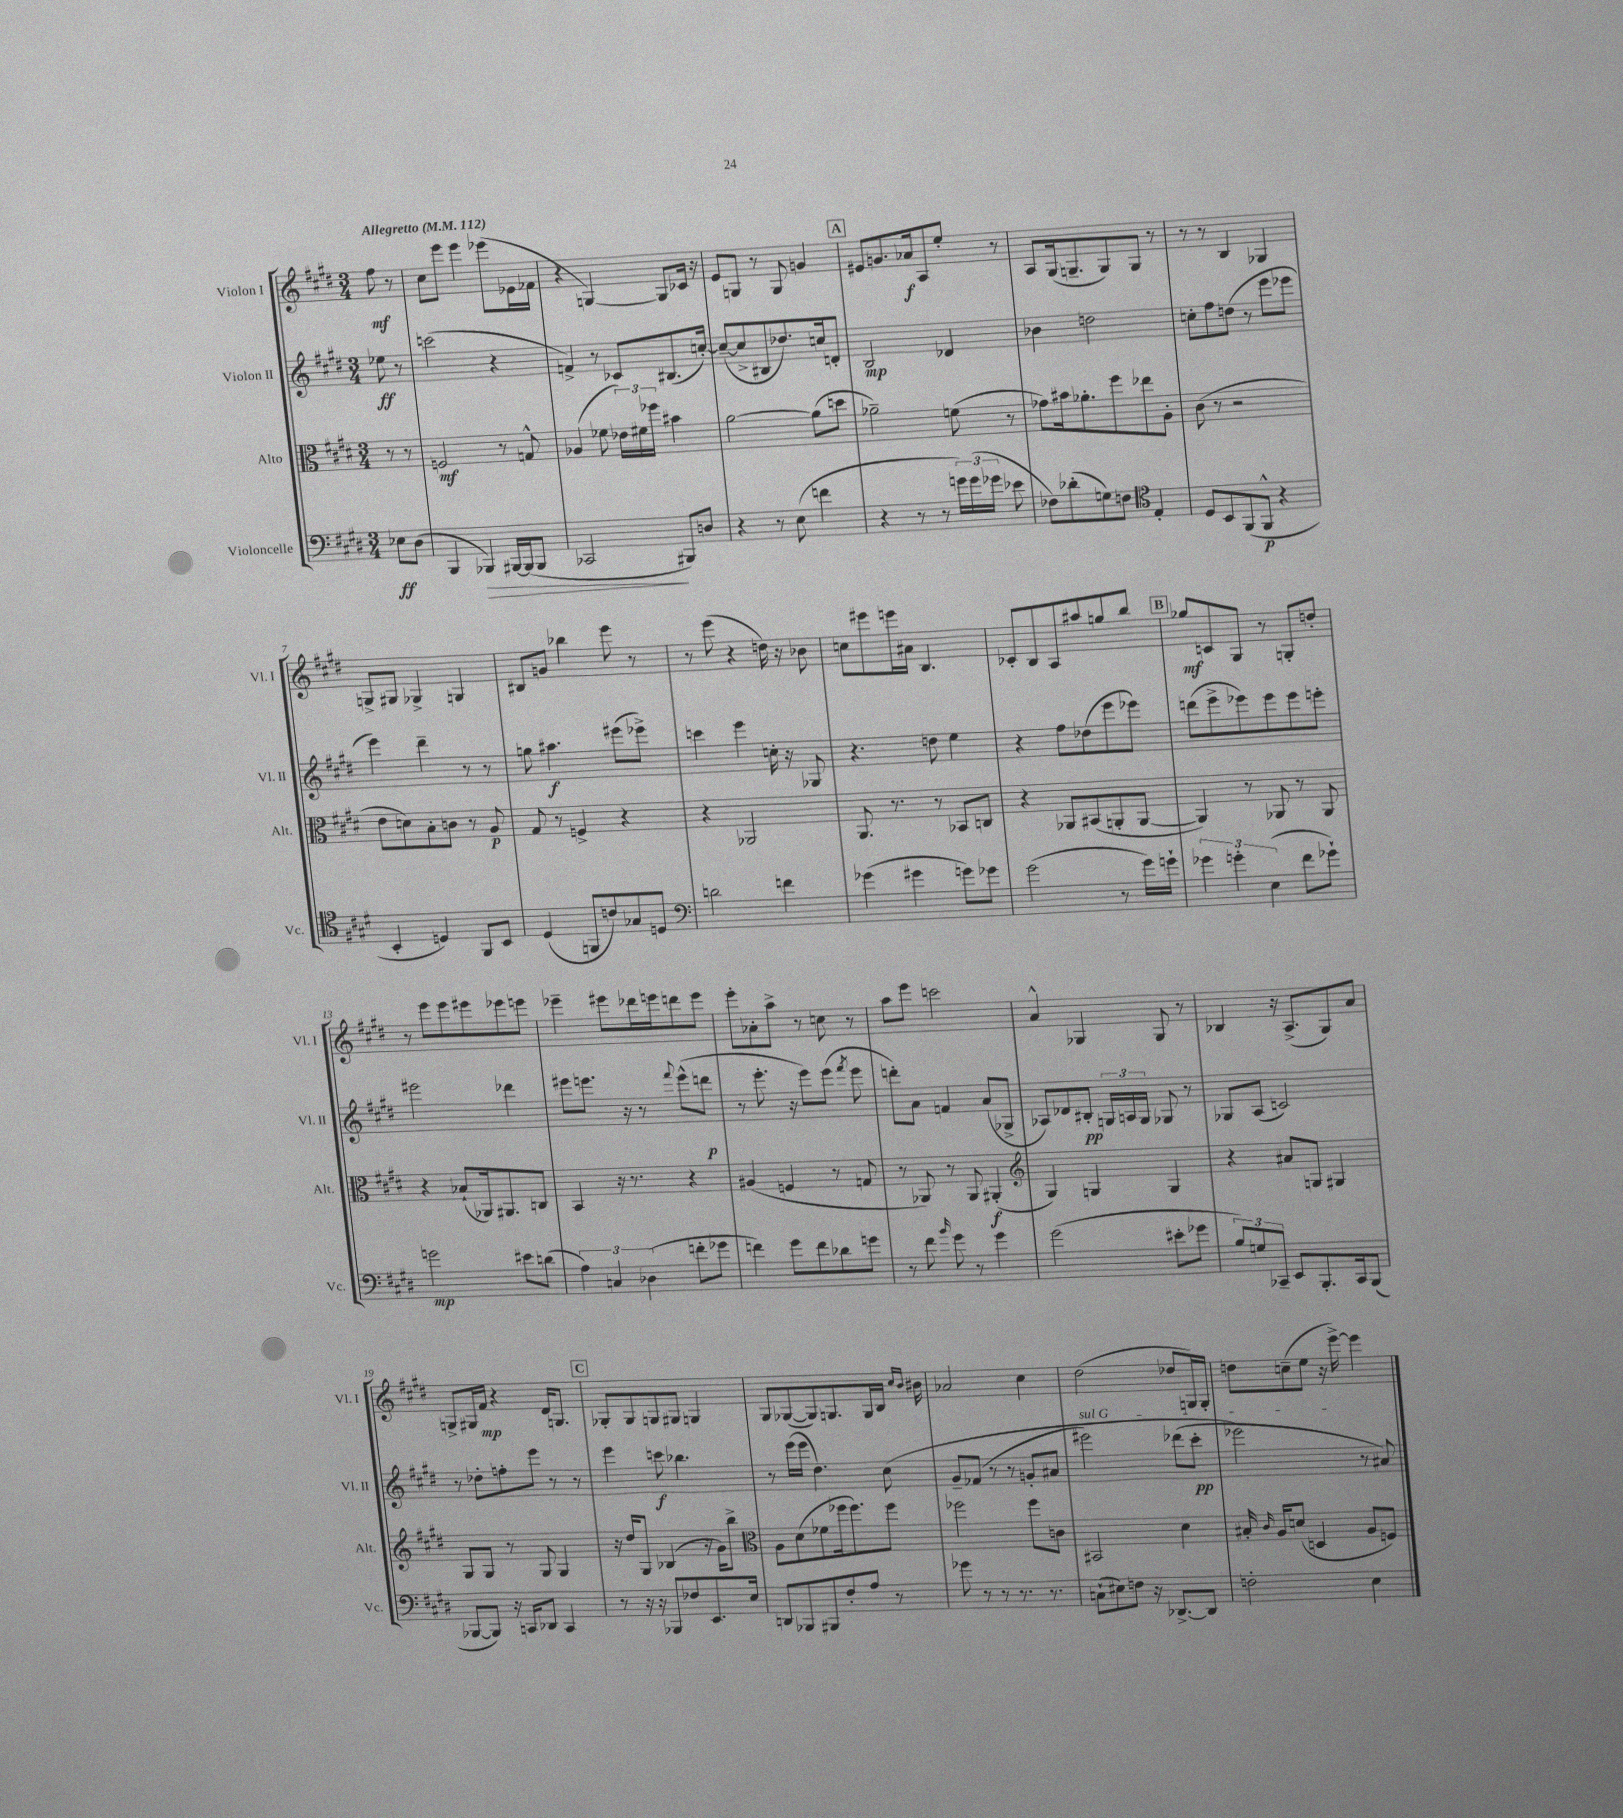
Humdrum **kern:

**kern	**dynam	**kern	**dynam	**kern	**dynam	**kern	**dynam
*part4	*part4	*part3	*part3	*part2	*part2	*part1	*part1
*staff4	*staff4	*staff3	*staff3	*staff2	*staff2	*staff1	*staff1
*I"Violoncelle	*	*I"Alto	*	*I"Violon II	*	*I"Violon I	*
*I'Vc.	*	*I'Alt.	*	*I'Vl. II	*	*I'Vl. I	*
*clefF4	*	*clefC3	*	*clefG2	*	*clefG2	*
*k[f#c#g#d#]	*	*k[f#c#g#d#]	*	*k[f#c#g#d#]	*	*k[f#c#g#d#]	*
*M3/4	*	*M3/4	*	*M3/4	*	*M3/4	*
*MM112	*	*MM112	*	*MM112	*	*MM112	*
=	=	=	=	=	=	=	=
!	!	!	!	!	!	!LO:TX:a:B:t=Allegretto	!
8E-X\L	ff	8r	.	8ee-X\	ff	8ff#\	mf
(8D#\J	.	8r	.	8r	.	8r	.
=1	=1	=1	=1	=1	=1	=1	=1
4BBB/	.	2Fn/	mf	(2cccn\	.	8cc#\L	.
.	.	.	.	.	.	8eee\J	.
!	!LO:HP:b	!	!	!	!	!	!
4BBB-X/)	>	.	.	.	.	4eee\	.
[16BBB#X/LL	.	8r	.	4r	.	(8eee-X\L	.
(16BBB#/J]	.	.	.	.	.	.	.
8BBB#/J	.	8Gn^^/	.	.	.	16e-X\L	.
.	.	.	.	.	.	16f-X\JJ	.
=2	=2	=2	=2	=2	=2	=2	=2
2CC-X/	.	(4A-X/	.	4fn^/)	.	4r	.
.	.	8f-X\	.	8r	.	[4Gn/)	.
.	.	24e-X\LL)	.	8c-X/L	.	.	.
.	.	24f#X\	.	.	.	.	.
.	.	24ff-X\JJ	.	.	.	.	.
8BBB#X/L)	]	4b#X\	.	(8.B#X/	.	8G/L]	.
8Dn/J	.	.	.	.	.	16c-X/Jk	.
.	.	.	.	[16ccn'/Jk)	.	16r	.
=3	=3	=3	=3	=3	=3	=3	=3
4r	.	[2a\	.	(8cc~/L_	.	8e/L	.
.	.	.	.	8cc^/]	.	8Gn/J	.
8r	.	.	.	8B#X/	.	8r	.
(8E\	.	.	.	8.dd-X/)	.	8G/	.
4fn\	.	(8a\L]	.	.	.	4gn/	.
.	.	.	.	16ccn/k	.	.	.
.	.	8ddn\J	.	8dn'/J	.	.	.
!!LO:REH:place=s1:t=A
=4	=4	=4	=4	=4	=4	=4	=4
4r	.	2a-X~\)	.	2B/	mp	8e#X/L	.
.	.	.	.	.	.	8.gn/	.
8r	.	.	.	.	.	.	.
.	.	.	.	.	.	16a-X/k	f
8r	.	.	.	.	.	8A/	.
24gn\LL)	.	(8fn\	.	4d-X/	.	8ee'/J	.
(24g\	.	.	.	.	.	.	.
24g-X\JJ	.	.	.	.	.	.	.
8e-X\	.	8r	.	.	.	8r	.
=5	=5	=5	=5	=5	=5	=5	=5
8F-X\L)	.	8g-X\L)	.	4b-X\	.	8A/L	.
(8d-X'\	.	16b#X\k	.	.	.	(16G#/k	.
.	.	8.a-X'\	.	.	.	8.Gn~/	.
8Gn\)	.	.	.	2ddn\	.	.	.
8Fn\J	.	8ff#\	.	.	.	8G/)	.
*clefC4	*	*	*	*	*	*	*
4E'/	.	8ee-X\	.	.	.	8G/J	.
.	.	8A'\J	.	.	.	8r	.
=6	=6	=6	=6	=6	=6	=6	=6
8D#/L	.	(8c#\	.	8ccn'\L	.	8r	.
8BB/	.	8r	.	8ff#\	.	8r	.
(8FF#/	.	2r	.	(8ddn\J	.	4B/	.
8FF#^^/J	p	.	.	8r	.	.	.
4r	.	.	.	8eee\L	.	4G-X/	.
.	.	.	.	8eee-X\J	.	.	.
!!LO:LB:g=z
=7	=7	=7	=7	=7	=7	=7	=7
4BB'/	.	8e\L	.	4eee\)	.	8Gn^/L	.
.	.	8dn\)	.	.	.	8G#X/J	.
4Dn/)	.	8B'\	.	4ddd#~\	.	4G-X^/	.
.	.	8cn\J	.	.	.	.	.
8FF#/L	.	8r	.	8r	.	4Gn/	.
8BB/J	.	8A/	p	8r	.	.	.
=8	=8	=8	=8	=8	=8	=8	=8
(4D#/	.	8G#/	.	8ggn\	.	8B#X/L	.
.	.	8r	.	4.aa#X\	f	8gn/J	.
8FFn/L	.	4Fn^/	.	.	.	4bb-X\	.
8cn/)	.	.	.	.	.	.	.
8G-X/	.	4r	.	(8eee#X\L	.	8eee\	.
8Dn/J	.	.	.	8eee-X^\J)	.	8r	.
=9	=9	=9	=9	=9	=9	=9	=9
*clefF4	*	*	*	*	*	*	*
2dn\	.	4r	.	4cccn\	.	8r	.
.	.	.	.	.	.	(8eee\	.
.	.	2AA-X/	.	4eee\	.	4r	.
4fn\	.	.	.	16ccn'\	.	16ddn\)	.
.	.	.	.	16r	.	16r	.
.	.	.	.	8G-X/	.	8b-X\	.
=10	=10	=10	=10	=10	=10	=10	=10
(4g-X\	.	8.AA/	.	4.r	.	8ccn\L	.
.	.	.	.	.	.	8eee#X\	.
.	.	8.r	.	.	.	.	.
4g#X\	.	.	.	.	.	16eeen\L	.
.	.	.	.	.	.	16a#X\JJ	.
.	.	8r	.	8ddn\	.	4.B/	.
8gn\L)	.	8BB-X/L	.	4ee\	.	.	.
8g-X\J	.	8Cn/J	.	.	.	.	.
=11	=11	=11	=11	=11	=11	=11	=11
(2g#\	.	4r	.	4r	.	8c-X'/L	.
.	.	.	.	.	.	8B/	.
.	.	8AA-X/L	.	8ff#\L	.	8A/	.
.	.	(8BB#X/	.	(8dd-X\	.	8aa#X/	.
8r	.	8AAn'/	.	8eee\	.	8ggn/	.
16g#\LL)	.	[8AA/J	.	8eee-X\J)	.	8bb/J	.
16gn`\JJ	.	.	.	.	.	.	.
!!LO:REH:place=s1:t=B
=12	=12	=12	=12	=12	=12	=12	=12
6g-X\	.	4AA/])	.	(8dddn\L	.	8gg-X/L	mf
.	.	.	.	8eee^\	.	8cn/	.
6gn'\	.	.	.	.	.	.	.
.	.	8r	.	8eee-X\)	.	8G#/J	.
(6E\	.	.	.	.	.	.	.
.	.	8AA-X/	.	8eee-\	.	8r	.
8f#\L	.	8r	.	8eee-\	.	8Gn'/L	.
8g-X`\J)	.	8AA-/	.	8eeen'\J	.	8ddn'/J	.
!!LO:LB:g=z
=13	=13	=13	=13	=13	=13	=13	=13
2gn\	mp	4r	.	2eee#X\	.	8r	.
.	.	.	.	.	.	8eee\L	.
.	.	(8B-X`/L	.	.	.	8eee\	.
.	.	16AA-X/k)	.	.	.	8eee#X\	.
.	.	8.AA#X/	.	.	.	.	.
8e#X\L	.	.	.	4ddd-X\	.	8eee-X\	.
(8dn\J	.	8Cn/J	.	.	.	8eeen\J	.
=14	=14	=14	=14	=14	=14	=14	=14
6A\)	.	4BB/	.	8eee#X\L	.	4eee-X~\	.
.	.	.	.	8.eeen\J	.	.	.
6Cn/	.	.	.	.	.	.	.
.	.	16r	.	.	.	8eee#X\L	.
.	.	8.r	.	16r	.	.	.
(6D-X\	.	.	.	.	.	.	.
.	.	.	.	8r	.	16ddd-X\L	.
.	.	.	.	.	.	16eeen\J	.
.	.	.	.	8qqfff#/	.	.	.
8fn'\L	.	4r	.	(8eee^^\L	.	8dddn\	.
8g-X\J	.	.	.	8dddn\J	p	8eee\J	.
=15	=15	=15	=15	=15	=15	=15	=15
4fn\)	.	(4A#X/	.	8r	.	8eee'\L	.
.	.	.	.	8.eee'\	.	8a-X'\	.
8g#\L	.	4Fn/	.	.	.	8aa^\J	.
.	.	.	.	16r	.	.	.
8f\	.	.	.	8eee\L)	.	8r	.
8d-X\	.	8r	.	(8eee\J	.	8ccn\	.
.	.	.	.	8qfff#/	.	.	.
8gn\J	.	8Gn/	.	8eee\	.	8r	.
=16	=16	=16	=16	=16	=16	=16	=16
8r	.	8r	.	8dddn'\L)	.	8aa\L	.
8f#\	.	8AA-X/)	.	8a\J	.	8eee\J	.
16qqb/	.	.	.	.	.	.	.
8g#\	.	8r	.	4fn/	.	2cccn\	.
8r	.	8AA-/	.	.	.	.	.
4g#\	.	(4AA#X'/	f	(8a/L	.	.	.
.	.	.	.	8G-X^/J	.	.	.
=17	=17	=17	=17	=17	=17	=17	=17
*	*	*clefG2	*	*	*	*	*
(2g#\	.	4G#/)	.	8A-X/L)	.	4a^^/	.
.	.	.	.	8d-X/	.	.	.
.	.	4Gn/	.	8B#X'/J	pp	4G-X/	.
.	.	.	.	24Gn/LL	.	.	.
.	.	.	.	24An/	.	.	.
.	.	.	.	24G/JJ	.	.	.
8e#X'\L	.	4G/	.	8G-X/	.	8G-/	.
8g-X\J	.	.	.	8r	.	8r	.
=18	=18	=18	=18	=18	=18	=18	=18
12B/L)	.	4r	.	8G-X/L	.	4B-X/	.
12Gn/	.	.	.	.	.	.	.
.	.	.	.	(8A/J	.	.	.
12CC-X~/J	.	.	.	.	.	.	.
8EE/L	.	8a#X/L	.	2cn/)	.	16r	.
.	.	.	.	.	.	(8.A^/L	.
8.BBB'/	.	8Gn/J	.	.	.	.	.
.	.	4G#X/	.	.	.	8G#/)	.
16CC-/k	.	.	.	.	.	.	.
(8BBB/J	.	.	.	.	.	8a/J	.
!!LO:LB:g=z
=19	=19	=19	=19	=19	=19	=19	=19
[8BBB-X/L	.	8G#/L	.	8r	.	8Gn^/L	.
8BBB-/J])	.	8G#/J	.	8dd-X'\L	.	16G#X/L	.
.	.	.	.	.	.	16f#/JJ	mp
16r	.	8r	.	8ffn'\	.	4r	.
16CCn/KL	.	.	.	.	.	.	.
8DD-X/J	.	8G#/	.	8eee\J	.	.	.
4CC/	.	4G#/	.	8r	.	16d#/KL	.
.	.	.	.	.	.	8.Gn/J	.
.	.	.	.	8r	.	.	.
!!LO:REH:place=s1:t=C
=20	=20	=20	=20	=20	=20	=20	=20
8r	.	16r	.	4eee\	.	8G-X'/L	.
.	.	16dd#/KL	.	.	.	.	.
16r	.	8G#/J	.	.	.	8G-/	.
16r	.	.	.	.	.	.	.
8BBB-X/L	.	(4B-X/	.	8cccn\	f	8Gn/	.
8F-X/	.	.	.	4.bb-X\	.	8G#X/J	.
8.EE/	.	16r	.	.	.	4Gn/	.
.	.	16g#\KL)	.	.	.	.	.
.	.	8bb^\J	.	.	.	.	.
16E/Jk	.	.	.	.	.	.	.
=21	=21	=21	=21	=21	=21	=21	=21
*	*	*clefC3	*	*	*	*	*
8DDn/L	.	8A\L	.	8r	.	8G#/L	.
8BBB-X/	.	(8d#\	.	(16eee\LL	.	([8G-X/	.
.	.	.	.	16eee\JJ	.	.	.
8BBB#X/	.	8f-X\	.	4.dd#\)	.	8G-/])	.
8F#'/	.	16ff-X\k	.	.	.	8.Gn/	.
.	.	8.ff-\)	.	.	.	.	.
8A/J	.	.	.	.	.	.	.
.	.	.	.	.	.	16G/L	.
8r	.	8ff-\J	.	(8cc#\	.	16B/JJ	.
.	.	.	.	.	.	16qqcc#/LL	.
.	.	.	.	.	.	16qqb/JJ	.
.	.	.	.	.	.	16b#X\	.
=22	=22	=22	=22	=22	=22	=22	=22
8g-X\	.	2ff-X\	.	8g#~/L	.	2a-X/	.
8r	.	.	.	(8f-X/J	.	.	.
8r	.	.	.	8r	.	.	.
8.r	.	.	.	8r	.	.	.
.	.	8ff-\L	.	8gn'/L	.	4cc#\	.
8.r	.	.	.	.	.	.	.
.	.	8cn\J	.	8a#X/J	.	.	.
=23	=23	=23	=23	=23	=23	=23	=23
!	!	!	!	!LO:TX:a:i:t=sul G	!	!	!
(8Cn`\L	.	2BB#X/	.	2eee#X\)	.	(2dd#\	.
8E#X\)	.	.	.	.	.	.	.
8Fn\J	.	.	.	.	.	.	.
16r	.	.	.	.	.	.	.
[8.DD-X^/L	.	.	.	.	.	.	.
.	.	4d#\	.	(8ddd-X\L	.	8dd-X/L	.
8DD-/J]	.	.	.	8ccc#'\J	pp	16Gn/L)	.
.	.	.	.	.	.	16G'/JJ	.
=24	=24	=24	=24	=24	=24	=24	=24
2Fn'\	.	16B#X'/	.	2eee-X\)	.	8ddn\L	.
.	.	16qqc#/	.	.	.	.	.
.	.	16A/KL	.	.	.	.	.
.	.	(8dn/J	.	.	.	(8ccn~\	.
.	.	4Dn/	.	.	.	8ee\J	.
.	.	.	.	.	.	16r	.
.	.	.	.	.	.	[16eee^\)	.
4E\	.	8A/L	.	8r	.	4eee\]	.
.	.	8Fn/J)	.	8a#X/)	.	.	.
==	==	==	==	==	==	==	==
*-	*-	*-	*-	*-	*-	*-	*-
